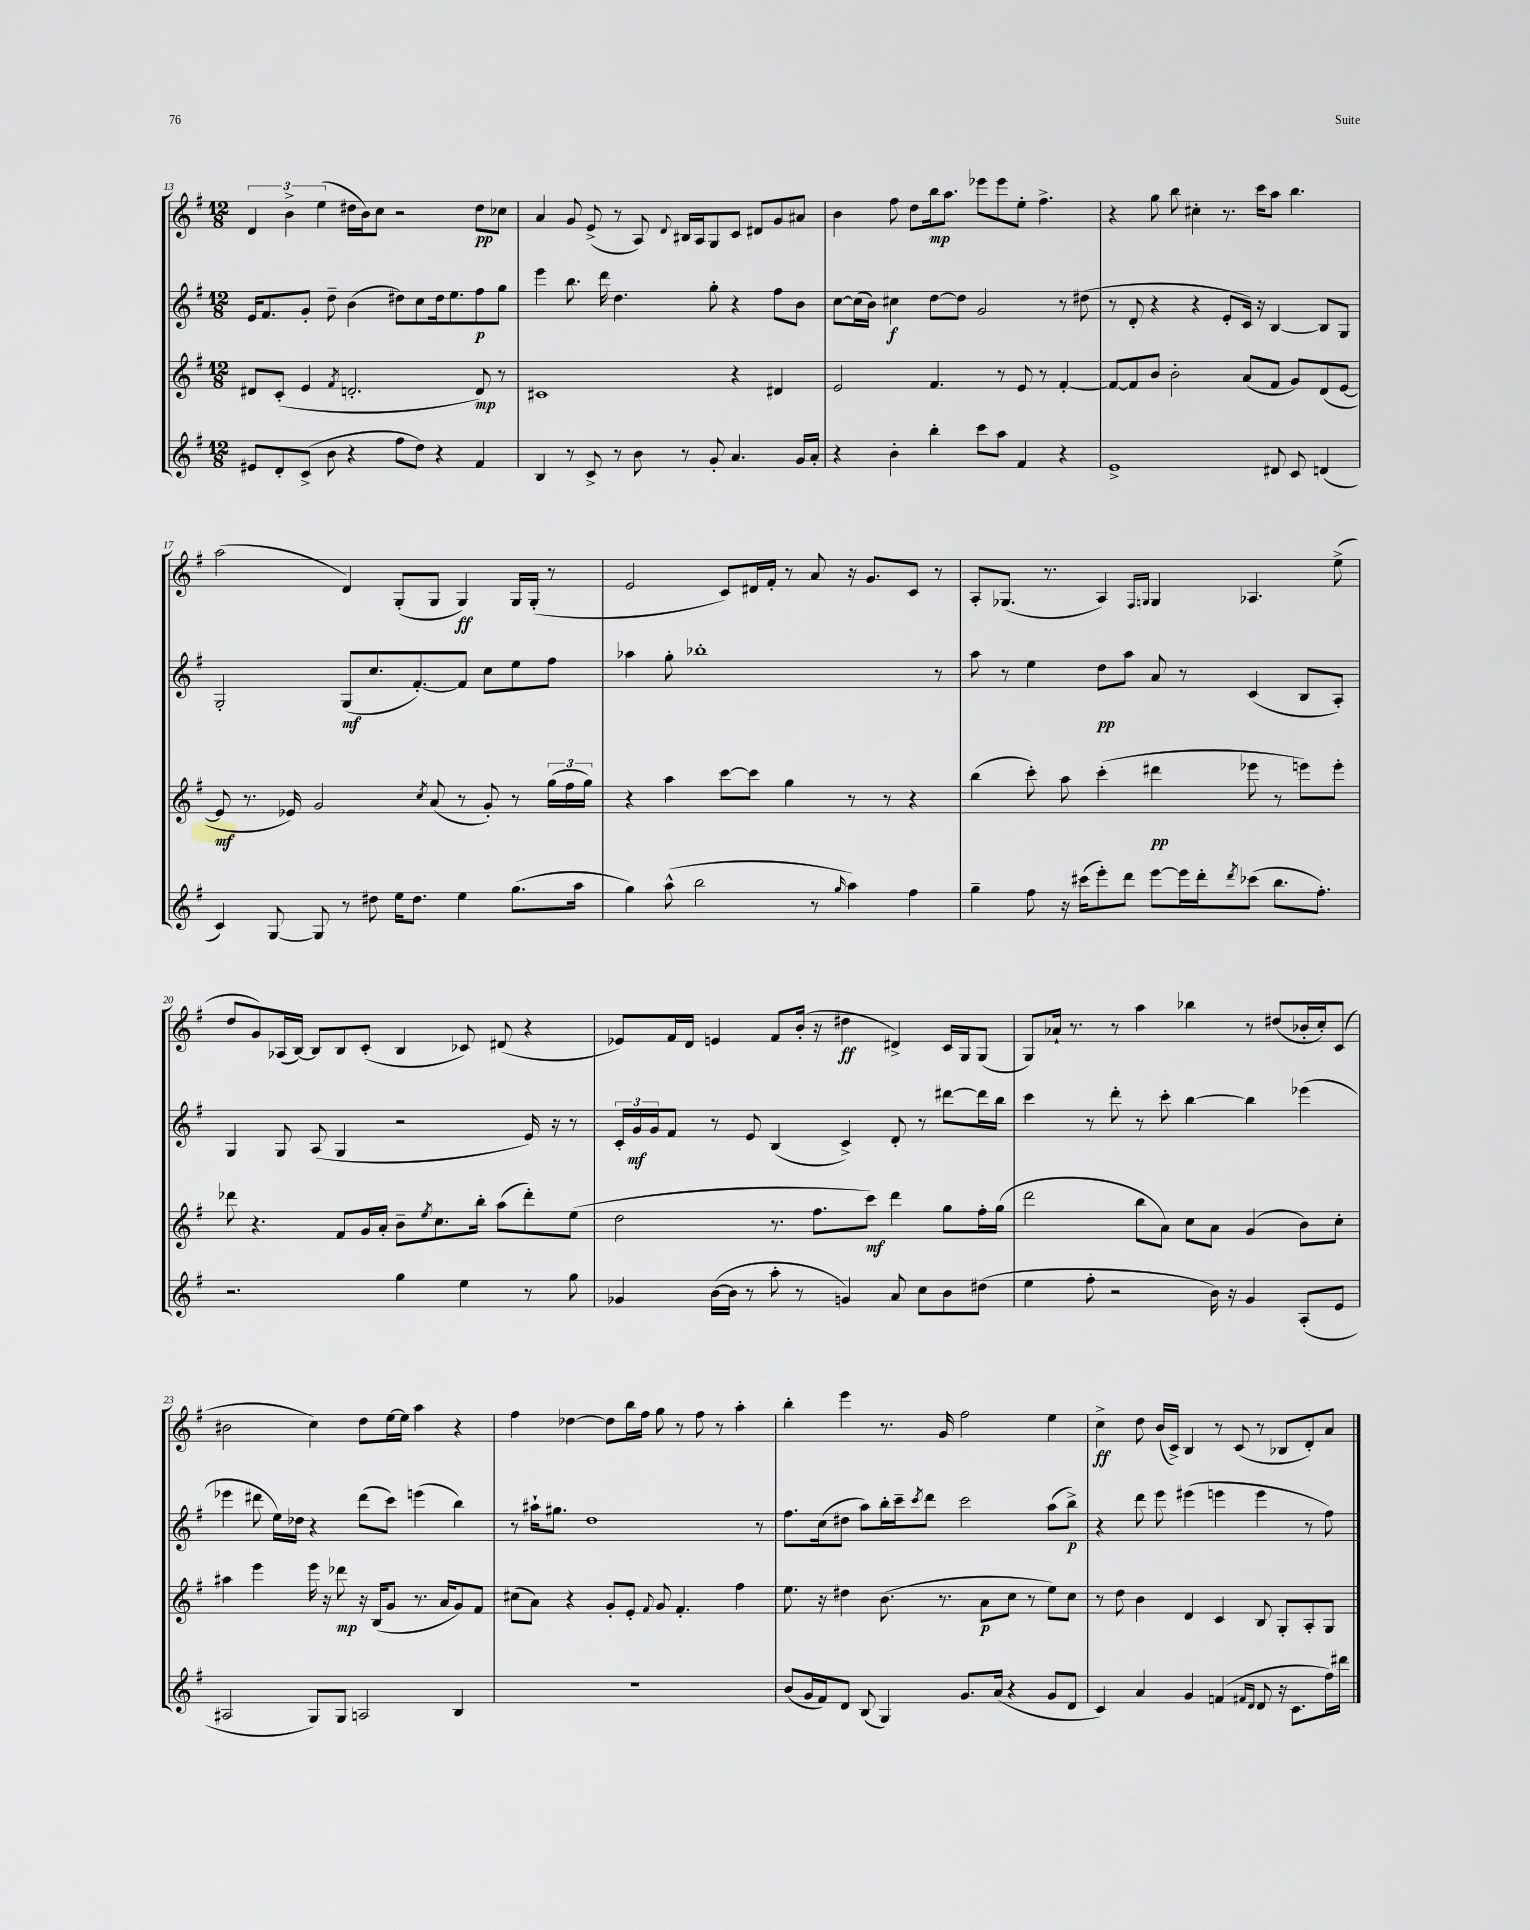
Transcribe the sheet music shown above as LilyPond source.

<<
\new StaffGroup <<
\new Staff = "s0" {
    \clef treble \key g \major \numericTimeSignature \time 12/8
    \tuplet 3/2 { d'4 b'4-> e''4( } dis''16 b'16) c''8 r2 dis''8\pp ces''8 |
    a'4 g'8 e'8->( r8 a8) \appoggiatura { d'8 } bis16 a16 g8 c'8 dis'8 g'8 ais'8 |
    b'4 fis''8 d''8 b''16\mp a''8. ees'''8 ees'''8 e''8-. fis''4.-> |
    r4 g''8 b''8 cis''4-. r8. c'''16 a''8 b''4. |
    a''2( d'4) g8-.( g8 g4\ff) g16 g16-.( r8 |
    e'2 c'8) dis'16 fis'16-. r8 a'8 r16 g'8. c'8 r8 |
    a8-. ges8.( r8. a4) \grace { fis16 g16 } g4 aes4. e''8->( |
    d''8 g'8) aes16( b16~) b8 b8 c'8-.( b4 ces'8) dis'8( r4 |
    ees'8) fis'16 d'16 e'4 fis'8 b'16-.( r16 dis''4\ff dis'4->) c'16 g16 g8( |
    g8) aes'16-! r8. r8 a''4 bes''4 r8 dis''8( bes'16-. c''16-.) c'8( |
    bis'2 c''4) d''8 e''16~ e''16 a''4 r4 |
    fis''4 des''4~ des''8 b''16 fis''16 g''8 r8 fis''8 r8 a''4-. |
    b''4-. e'''4 r8. g'16 fis''2 e''4 |
    c''4->\ff d''8 b'16( c'16->) b4 r8 c'8( r8 bes8 d'8-.) a'8 \bar "|." |
}
\new Staff = "s1" {
    \clef treble \key g \major \numericTimeSignature \time 12/8
    e'16 fis'8. g'8-. d''8-- b'4( dis''8) c''8 dis''16 e''8. fis''8\p g''8 |
    e'''4 b''8. d'''16 d''4. g''8-. r4 fis''8 b'8 |
    c''8~ c''16( b'16) cis''4\f d''8~ d''8 g'2 r8 dis''8( |
    r8 d'8-. r4 r4 e'8-. c'16) r16 b4~ b8 g8 |
    g2-. g8\mf( c''8. fis'8.~-.) fis'8 c''8 e''8 fis''8 |
    aes''4 g''8-. bes''1-. r8 |
    a''8 r8 e''4 d''8\pp a''8 a'8 r8 c'4( b8 a8-.) |
    g4 g8 a8( g4 r2 e'16) r16 r8 |
    \tuplet 3/2 { c'16-. g'16\mf g'16 } fis'8 r8 e'8 b4( c'4->) d'8-. r8 dis'''8~ dis'''16 b''16 |
    c'''4 r8 d'''8-. r8 c'''8-. b''4~ b''4 ees'''4( |
    ees'''4 dis'''8 e''16) des''16 r4 dis'''8( c'''8) e'''4( b''4) |
    r8 ais''16-! gis''8. d''1 r8 |
    fis''8. c''16( dis''8 a''8) b''16-. c'''16-- \acciaccatura { c'''8 } d'''8 c'''2 a''8( b''8->\p) |
    r4 d'''8 e'''8 eis'''4( e'''4 e'''4 r8 fis''8) \bar "|." |
}
\new Staff = "s2" {
    \clef treble \key g \major \numericTimeSignature \time 12/8
    dis'8 c'8-.( e'4 \acciaccatura { fis'8 } d'2.-. d'8\mp) r8 |
    cis'1 r4 dis'4 |
    e'2 fis'4. r8 e'8 r8 fis'4~-. |
    fis'8~ fis'8 b'8 b'2-. a'8( fis'8 g'8) d'8( e'8~ |
    e'8\mf r8. ees'16) g'2 \acciaccatura { c''8 } a'8( r8 g'8-.) r8 \tuplet 3/2 { g''16( fis''16 g''16) } |
    r4 a''4 c'''8~ c'''8 g''4 r8 r8 r4 |
    b''4( c'''8-.) a''8 c'''4-.( dis'''4\pp ees'''8 r8 e'''8) e'''8-. |
    des'''8 r4. fis'8 g'16 a'16-. b'8-- \acciaccatura { e''8 } c''8. b''16-. a''8( des'''8-.) e''8( |
    d''2 r8. fis''8. c'''8\mf) d'''4 g''8 fis''16-. g''16( |
    d'''2 b''8 a'8) c''8 a'8 g'4( b'8) c''8-. |
    ais''4 e'''4 e'''16 r16 des'''8\mp r16 b16( g'8 r8. a'16 g'8) fis'8 |
    cis''8( a'8) r4 g'8-. e'8-. \appoggiatura { fis'8 } g'8 fis'4.-. fis''4 |
    e''8. r16 dis''4 b'8.( r8. a'8\p c''8 r8 e''8) c''8 |
    r8 d''8 b'4 d'4 c'4 b8 g8-. a8-. g8 \bar "|." |
}
\new Staff = "s3" {
    \clef treble \key g \major \numericTimeSignature \time 12/8
    eis'8 d'8-. c'8->( b'8 r4 fis''8 d''8) r4 fis'4 |
    b4 r8 c'8-> r8 b'8 r8 g'8-. a'4. g'16 a'16-. |
    r4 b'4-. b''4-. c'''8 a''8 fis'4 r4 |
    e'1-> dis'8 c'8 d'4( |
    c'4) g8~ g8 r8 dis''8 e''16 dis''8. e''4 g''8.( a''16 |
    g''4) a''8-^( b''2 r8 \grace { g''16 } a''4) fis''4 |
    g''4-- fis''8 r16 cis'''16( e'''8-.) d'''8 e'''8~ e'''16 d'''16-. \acciaccatura { d'''8 } ces'''8( b''8. fis''8.-.) |
    r2. g''4 e''4 r8 g''8 |
    ges'4 b'16~( b'16 r8 a''8-. r8 g'4) a'8 c''8 b'8 dis''8( |
    e''4 fis''8-. r2 b'16) r16 g'4 a8-.( e'8 |
    ais2 g8) g8 a2 b4 |
    R1. |
    b'8( g'16 fis'16) d'8 b8( g4) g'8. a'16( r4 g'8 d'8 |
    c'4) a'4 g'4 f'4( \grace { fis'16 d'16 } d'8 r16 c'8. fis''16) dis'''16 \bar "|." |
}
>>
>>
\layout { \context { \Score currentBarNumber = #13 } }
